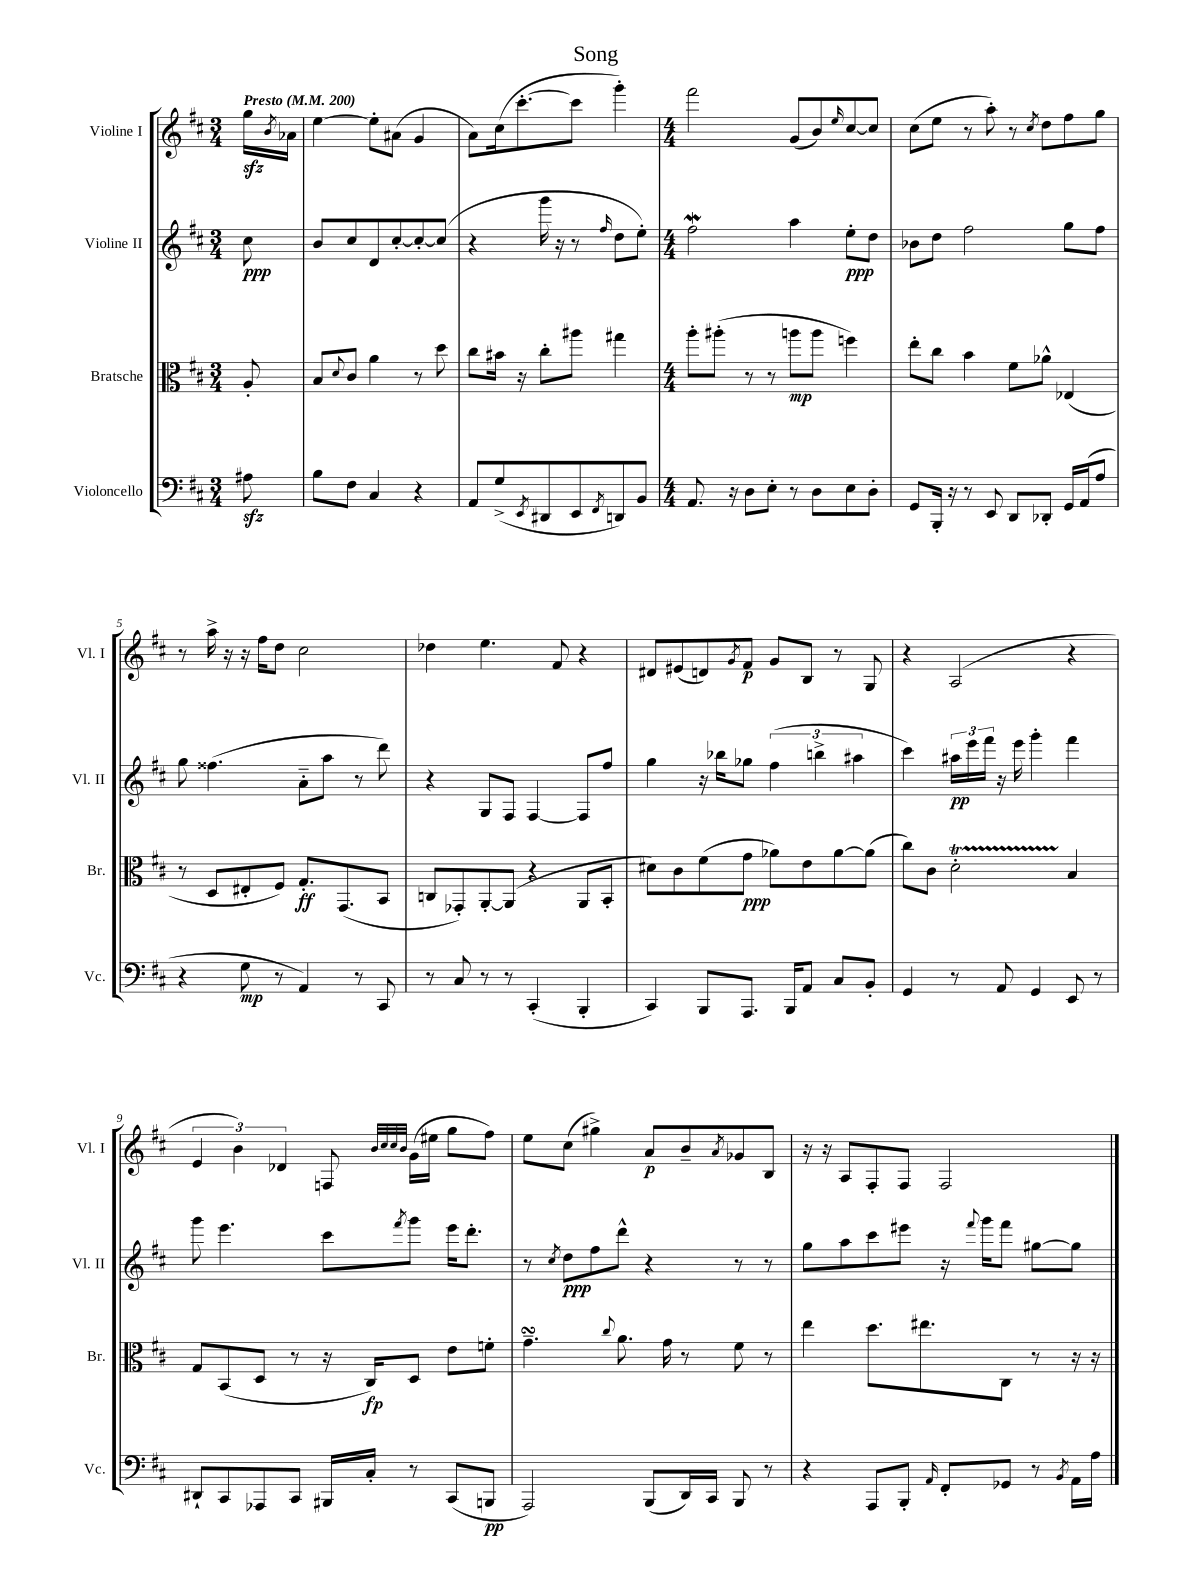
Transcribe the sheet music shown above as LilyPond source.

\header { title = "Song" }
<<
\new StaffGroup <<
\new Staff = "s0" \with { instrumentName = "Violine I" shortInstrumentName = "Vl. I" } {
    \clef treble \key d \major \numericTimeSignature \time 3/4 \partial 8 \tempo "Presto" 4 = 200
    g''16\sfz \acciaccatura { b'8 } aes'16 |
    e''4~ e''8-. ais'8( g'4 |
    a'8) cis''16( cis'''8.~-. cis'''8 g'''4-.) |
    \numericTimeSignature \time 4/4 fis'''2 g'8( b'8) \grace { e''16 } cis''8~ cis''8 |
    cis''8( e''8 r8 a''8-.) r8 \acciaccatura { cis''8 } d''8 fis''8 g''8 |
    r8 a''16-> r16 r16 fis''16 d''8 cis''2 |
    des''4 e''4. fis'8 r4 |
    dis'8 eis'8( d'8) \acciaccatura { g'8 } fis'8\p g'8 b8 r8 g8 |
    r4 a2( r4 |
    \tuplet 3/2 { e'4 b'4) des'4 } f8 \grace { b'32 cis''32 cis''32 b'32 } g'16( eis''16 g''8 fis''8) |
    e''8 cis''8( gis''4->) a'8\p b'8-- \acciaccatura { a'8 } ges'8 b8 |
    r16 r16 a8 fis8-. fis8 fis2 \bar "|." |
}
\new Staff = "s1" \with { instrumentName = "Violine II" shortInstrumentName = "Vl. II" } {
    \clef treble \key d \major \numericTimeSignature \time 3/4 \partial 8
    cis''8\ppp |
    b'8 cis''8 d'8 cis''8~-. cis''8~-. cis''8( |
    r4 g'''16 r16 r8 \grace { fis''16 } d''8 e''8-.) |
    \numericTimeSignature \time 4/4 fis''2\mordent a''4 e''8-.\ppp d''8 |
    bes'8 d''8 fis''2 g''8 fis''8 |
    g''8 fisis''4.( a'8-_ a''8 r8 d'''8) |
    r4 g8 fis8 fis4~ fis8 fis''8 |
    g''4 r16 bes''16 ges''8 \tuplet 3/2 { fis''4( b''4-> ais''4 } |
    cis'''4) \tuplet 3/2 { ais''16\pp e'''16 fis'''16 } r16 e'''16 g'''4-. fis'''4 |
    g'''8 e'''4. cis'''8 \acciaccatura { fis'''8 } g'''8 e'''16 d'''8.-. |
    r8 \acciaccatura { cis''8 } d''8\ppp fis''8 d'''8-^ r4 r8 r8 |
    g''8 a''8 cis'''8 eis'''8 r16 \appoggiatura { fis'''8 } g'''16 fis'''8 gis''8~ gis''8 \bar "|." |
}
\new Staff = "s2" \with { instrumentName = "Bratsche" shortInstrumentName = "Br." } {
    \clef alto \key d \major \numericTimeSignature \time 3/4 \partial 8
    a8-. |
    b8 \appoggiatura { d'8 } cis'8 a'4 r8 d''8 |
    cis''8 bis'16 r16 cis''8-. ais''8 gis''4 |
    \numericTimeSignature \time 4/4 a''8-. ais''8-.( r8 r8 a''8\mp a''8 f''4) |
    e''8-. cis''8 b'4 fis'8 aes'8-^ ees4( |
    r8 d8 eis8-. fis8) g8.-.\ff g,8.( b,8 |
    c8 ges,8-.) a,8~-. a,8( r4 a,8 b,8-. |
    dis'8) cis'8 fis'8( g'8\ppp aes'8) e'8 aes'8~ aes'8( |
    cis''8) cis'8 d'2-.\startTrillSpan b4\stopTrillSpan |
    g8 b,8( d8 r8 r16 cis16\fp) d8 e'8 f'8-. |
    g'4.--\turn \appoggiatura { cis''8 } a'8. g'16 r8 fis'8 r8 |
    e''4 d''8. eis''8. cis8 r8 r16 r16 \bar "|." |
}
\new Staff = "s3" \with { instrumentName = "Violoncello" shortInstrumentName = "Vc." } {
    \clef bass \key d \major \numericTimeSignature \time 3/4 \partial 8
    ais8\sfz |
    b8 fis8 cis4 r4 |
    a,8 g8->( \acciaccatura { e,8 } dis,8 e,8 \acciaccatura { fis,8 } d,8) b,8 |
    \numericTimeSignature \time 4/4 a,8. r16 d8 e8-. r8 d8 e8 d8-. |
    g,8 b,,16-. r16 r8 e,8 d,8 des,8-. g,16 a,16( a8 |
    r4 g8\mp r8 a,4) r8 cis,8 |
    r8 cis8 r8 r8 cis,4-.( b,,4-. |
    cis,4) b,,8 a,,8. b,,16 a,8 cis8 b,8-. |
    g,4 r8 a,8 g,4 e,8 r8 |
    dis,8-! cis,8 aes,,8 cis,8 bis,,16 cis16-. r8 cis,8( b,,8\pp |
    a,,2) b,,8( d,16) cis,16 b,,8 r8 |
    r4 a,,8 b,,8-. \grace { a,16 } fis,8-. ges,8 r8 \acciaccatura { b,8 } a,16 a16 \bar "|." |
}
>>
>>
